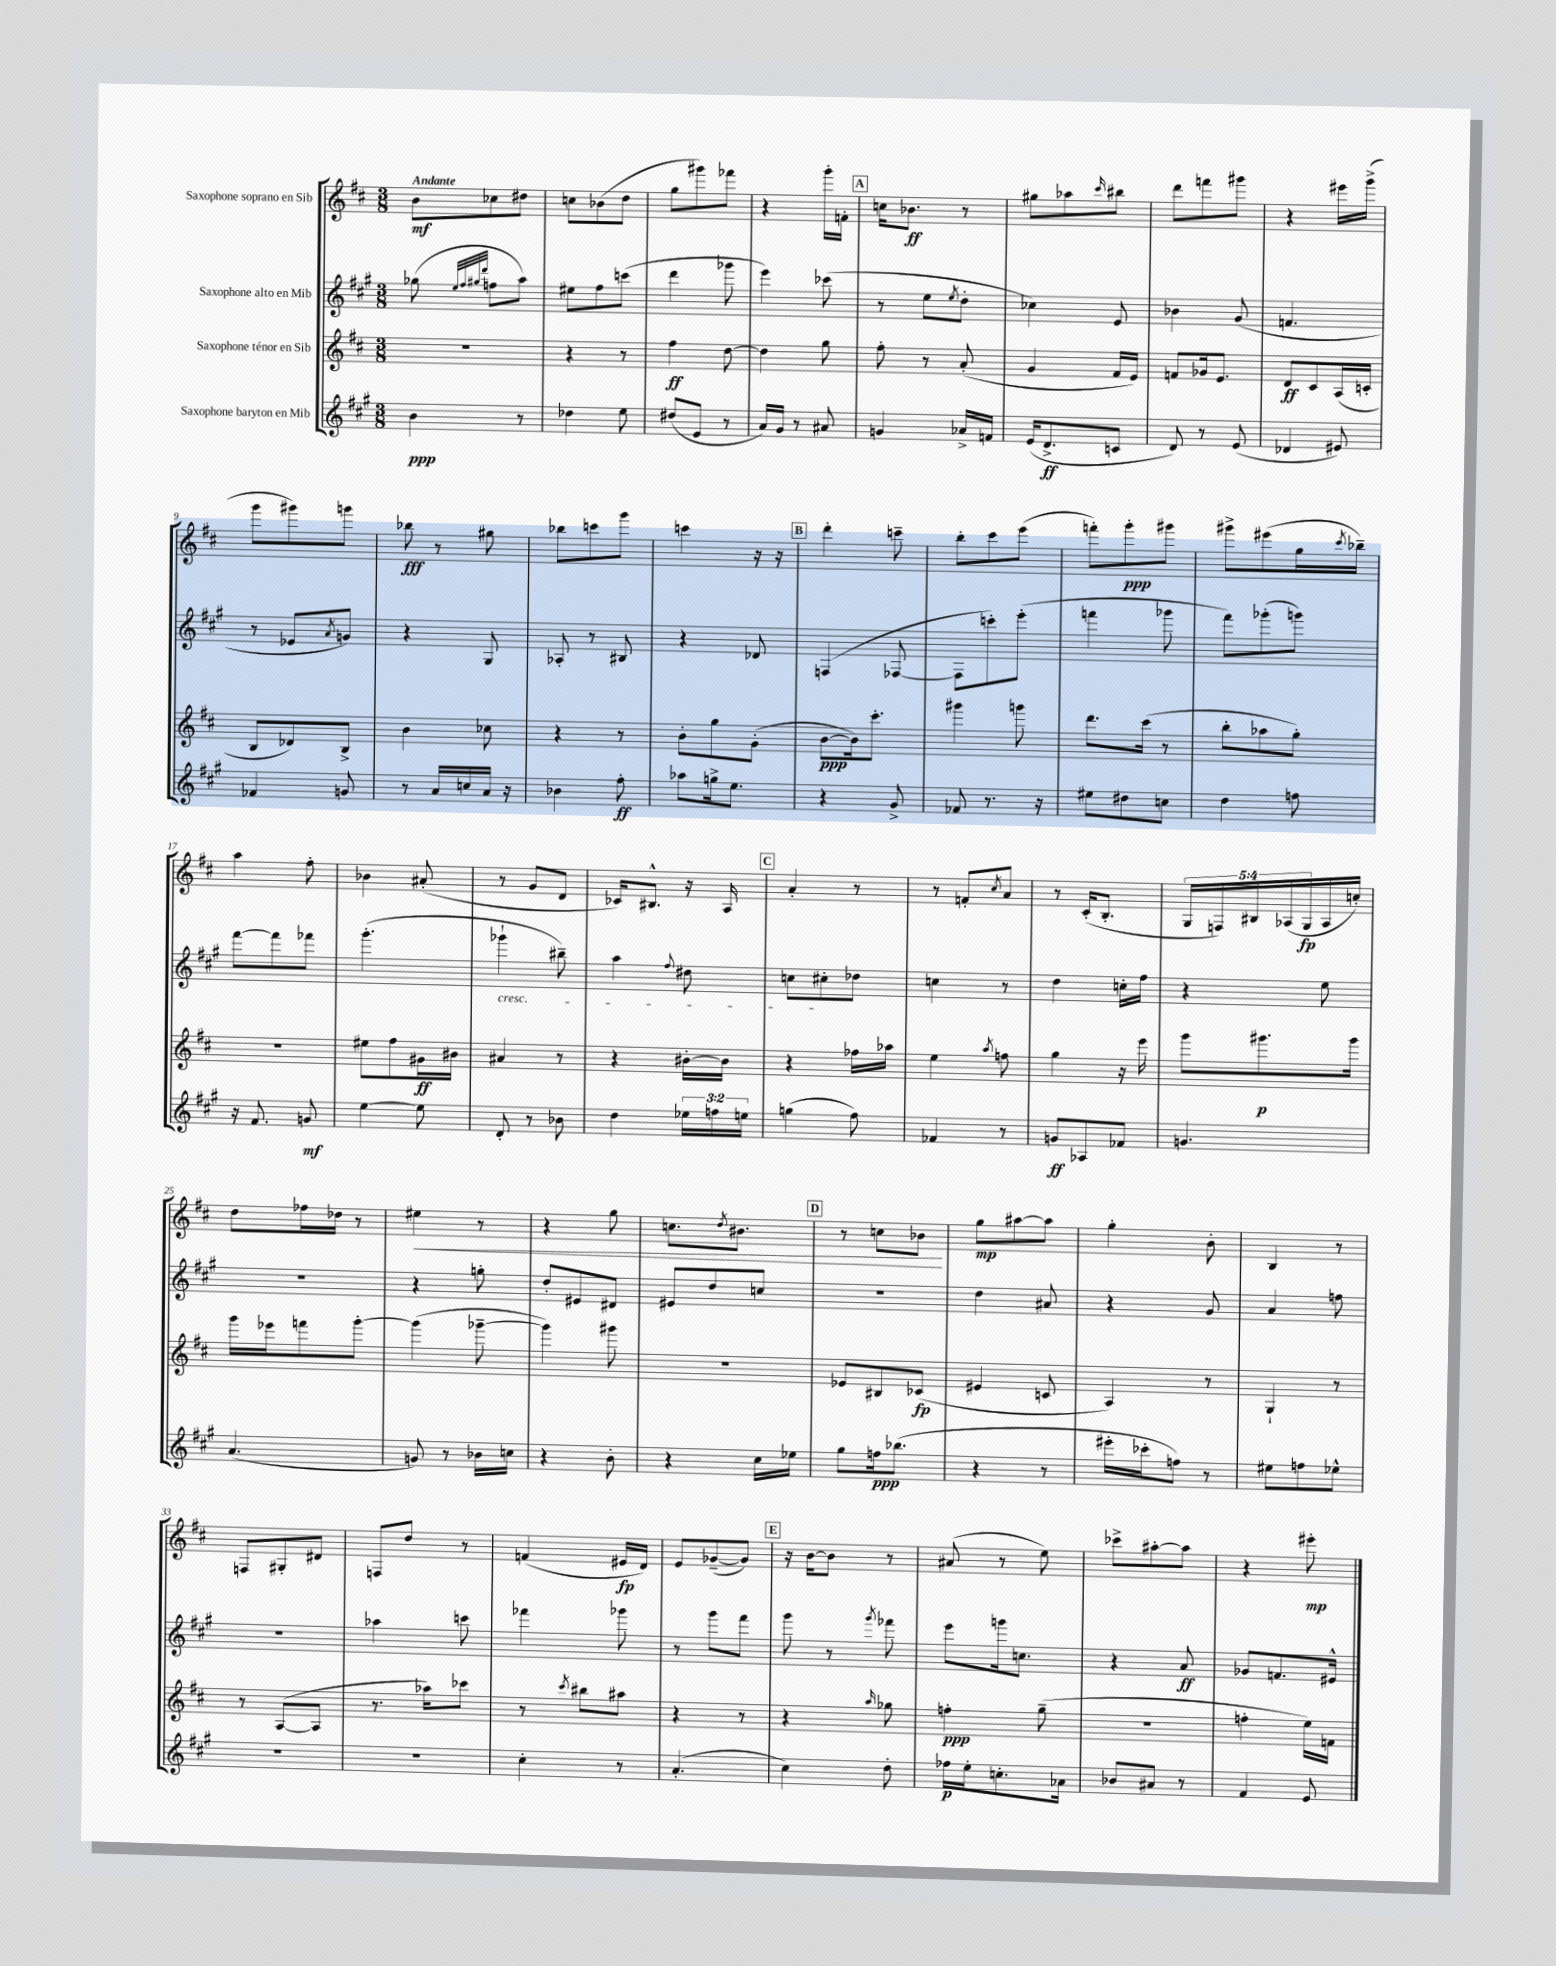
<<
\new StaffGroup <<
\new Staff = "s0" \with { instrumentName = "Saxophone soprano en Sib" } {
    \clef treble \key d \major \numericTimeSignature \time 3/8 \override Staff.TupletNumber.text = #tuplet-number::calc-fraction-text \tempo "Andante"
    b'8\mf ces''8 dis''8 |
    c''8 bes'8( d''8 |
    g''8 gis'''8) fes'''8 |
    r4 g'''16-. f'16-. |
    \mark \markup { \box "A" } c''16 bes'8.\ff r8 |
    gis''8 aes''8 \grace { cis'''16 } bis''8 |
    d'''8 f'''8 gis'''8 |
    r4 eis'''16 g'''16->( |
    g'''8 gis'''8) g'''8 |
    bes''8\fff r8 gis''8 |
    bes''8 c'''8 g'''8 |
    c'''4 r16 r16 |
    \mark \markup { \box "B" } d'''4-. c'''8-- |
    b''8-. cis'''8 e'''8( |
    f'''8-.) g'''8-.\ppp gis'''8 |
    gis'''8-> eis'''8( g''16 \acciaccatura { cis'''8 } bes''16--) |
    a''4 fis''8-. |
    bes'4 ais'8-.( |
    r8 g'8 d'8 |
    ces'16) bis8.-^ r16 a16 |
    \mark \markup { \box "C" } a'4-. r8 |
    r8 f'8-. \acciaccatura { cis''8 } a'8 |
    r8 cis'16-.( b8.-. |
    \tuplet 5/4 { g16 f16) bis16 aes16( g16\fp } aes16 c''16-.) |
    d''8 fes''16 des''16 r8 |
    eis''4\< r8 |
    r4 g''8 |
    c''8. \acciaccatura { d''8 } bis'8. |
    \mark \markup { \box "D" } r8 c''8 bes'8\! |
    g''8\mp ais''8~ ais''8 |
    g''4-. b'8-. |
    b4 r8 |
    f8 gis8-. dis'8 |
    f8 d''8 r8 |
    f'4( eis'16\fp d'16) |
    e'8 ges'8~--( ges'8) |
    \mark \markup { \box "E" } r16 b'16~ b'8 r8 |
    ais'8( r8 e''8) |
    ces'''8-> ais''8~-. ais''8 |
    r4 eis'''8-.\mp \bar "|." |
}
\new Staff = "s1" \with { instrumentName = "Saxophone alto en Mib" } {
    \clef treble \key a \major \numericTimeSignature \time 3/8
    ges''8( \grace { e''32 fis''32 gis''32 d'''32 } f''8 a''8) |
    eis''8 fis''8 c'''8( |
    d'''4 ges'''8 |
    e'''4) ces'''8( |
    \mark \markup { \box "A" } r8 e''8 \acciaccatura { e''8 } d''8-. |
    ces''4) e'8 |
    bes'4 gis'8( |
    f'4. |
    r8 ees'8 \acciaccatura { a'8 } g'8) |
    r4 gis8 |
    aes8-. r8 bis8 |
    r4 des'8 |
    \mark \markup { \box "B" } f4( fes8~ |
    fes8 c'''8-.) e'''8-.( |
    f'''4 ges'''8 |
    fis'''8) ges'''8-.( g'''8) |
    fis'''8~ fis'''8 fes'''8 |
    gis'''4.-.( |
    ges'''4-!\cresc bis''8--) |
    a''4 \appoggiatura { fis''8 } dis''8 |
    \mark \markup { \box "C" } c''8 cis''8-.\! des''8 |
    c''4 r8 |
    d''4 c''16-. fis''16 |
    r4 e''8 |
    r4. |
    r4 g''8-. |
    d''8-. eis'8 dis'8 |
    eis'8 d''8 c''8 |
    \mark \markup { \box "D" } R4. |
    d''4 ais'8 |
    r4 gis'8 |
    a'4 f''8 |
    R4. |
    aes''4 c'''8 |
    fes'''4 ges'''8 |
    r8 gis'''8 fis'''8 |
    \mark \markup { \box "E" } gis'''8 r8 \acciaccatura { gis'''8 } fes'''8 |
    e'''8 g'''16 c''8. |
    r4 a'8\ff |
    ges'8 f'8. eis'16-^ \bar "|." |
}
\new Staff = "s2" \with { instrumentName = "Saxophone ténor en Sib" } {
    \clef treble \key d \major \numericTimeSignature \time 3/8
    R4. |
    r4 r8 |
    fis''4\ff d''8~ |
    d''4 g''8 |
    \mark \markup { \box "A" } fis''8-. r8 a'8-.( |
    g'4 fis'16 e'16) |
    f'8 ges'16 e'8. |
    d'8\ff cis'8 a16( c'16-. |
    b8 des'8) b8-> |
    b'4 ces''8 |
    r4 r8 |
    b'8-. g''8 g'8-.( |
    \mark \markup { \box "B" } b'8~\ppp b'16) cis'''8.-. |
    gis'''4 g'''8 |
    d'''8. cis'''16( r8 |
    b''8-. aes''8 g''8-.) |
    R4. |
    eis''8 fis''8 gis'16\ff bis'16 |
    ais'4 r8 |
    r4 bis'16~-. bis'16 |
    \mark \markup { \box "C" } r4 fes''16 aes''16 |
    e''4 \acciaccatura { a''8 } f''8 |
    g''4 r16 e'''16 |
    g'''8 gis'''8.\p gis'''16 |
    g'''16 ees'''16 f'''8 g'''8~-. |
    g'''4( ges'''8~-- |
    ges'''4) gis'''8 |
    R4. |
    \mark \markup { \box "D" } ees'8 bis8 ces'8\fp( |
    eis'4 c'8 |
    a4) r8 |
    g4-! r8 |
    r8 a8~( a8 |
    r8. aes''16) ces'''8 |
    r8 \acciaccatura { cis'''8 } bis''8 ais''8 |
    r4 r8 |
    \mark \markup { \box "E" } r4 \grace { a''16 } ges''8 |
    f''4-.\ppp g''8--( |
    R4. |
    f''4-. e''16) f'16 \bar "|." |
}
\new Staff = "s3" \with { instrumentName = "Saxophone baryton en Mib" } {
    \clef treble \key a \major \numericTimeSignature \time 3/8 \override Staff.TupletNumber.text = #tuplet-number::calc-fraction-text
    b'4\ppp r8 |
    des''4 e''8 |
    dis''8( e'8 r8 |
    a'16) gis'16 r8 ais'8 |
    \mark \markup { \box "A" } g'4 aes'16-> f'16 |
    e'16( d'8.->\ff c'8 |
    d'8) r8 e'8( |
    des'4 eis'8) |
    fes'4 g'8 |
    r8 a'16 c''16 a'16 r16 |
    bes'4 fis''8-.\ff |
    aes''8 g''16-> e''8. |
    \mark \markup { \box "B" } r4 gis'8-> |
    fes'8 r8. r16 |
    eis''8 dis''8 c''8 |
    d''4 f''8 |
    r16 fis'8. g'8\mf |
    e''4~ e''8 |
    d'8-. r8 bes'8 |
    d''4 \tuplet 3/2 { ees''16 f''16 e''16 } |
    \mark \markup { \box "C" } g''4( fis''8) |
    fes'4 r8 |
    g'8\ff aes8 fes'8 |
    g'4. |
    a'4.( |
    g'8) r8 bes'16 c''16 |
    r4 b'8-. |
    r4 cis''16 ees''16 |
    \mark \markup { \box "D" } gis''8 f''16\ppp bes''8.( |
    r4 r8 |
    eis'''16-. ces'''16-. f''8) r8 |
    eis''8 f''8 ees''8-^ |
    R4. |
    R4. |
    cis''4-. r8 |
    a'4.-.( |
    \mark \markup { \box "E" } cis''4) d''8-. |
    fes''16\p e''16-. c''8.-. aes'16 |
    bes'8 ais'8 r8 |
    fis'4 e'8 \bar "|." |
}
>>
>>
